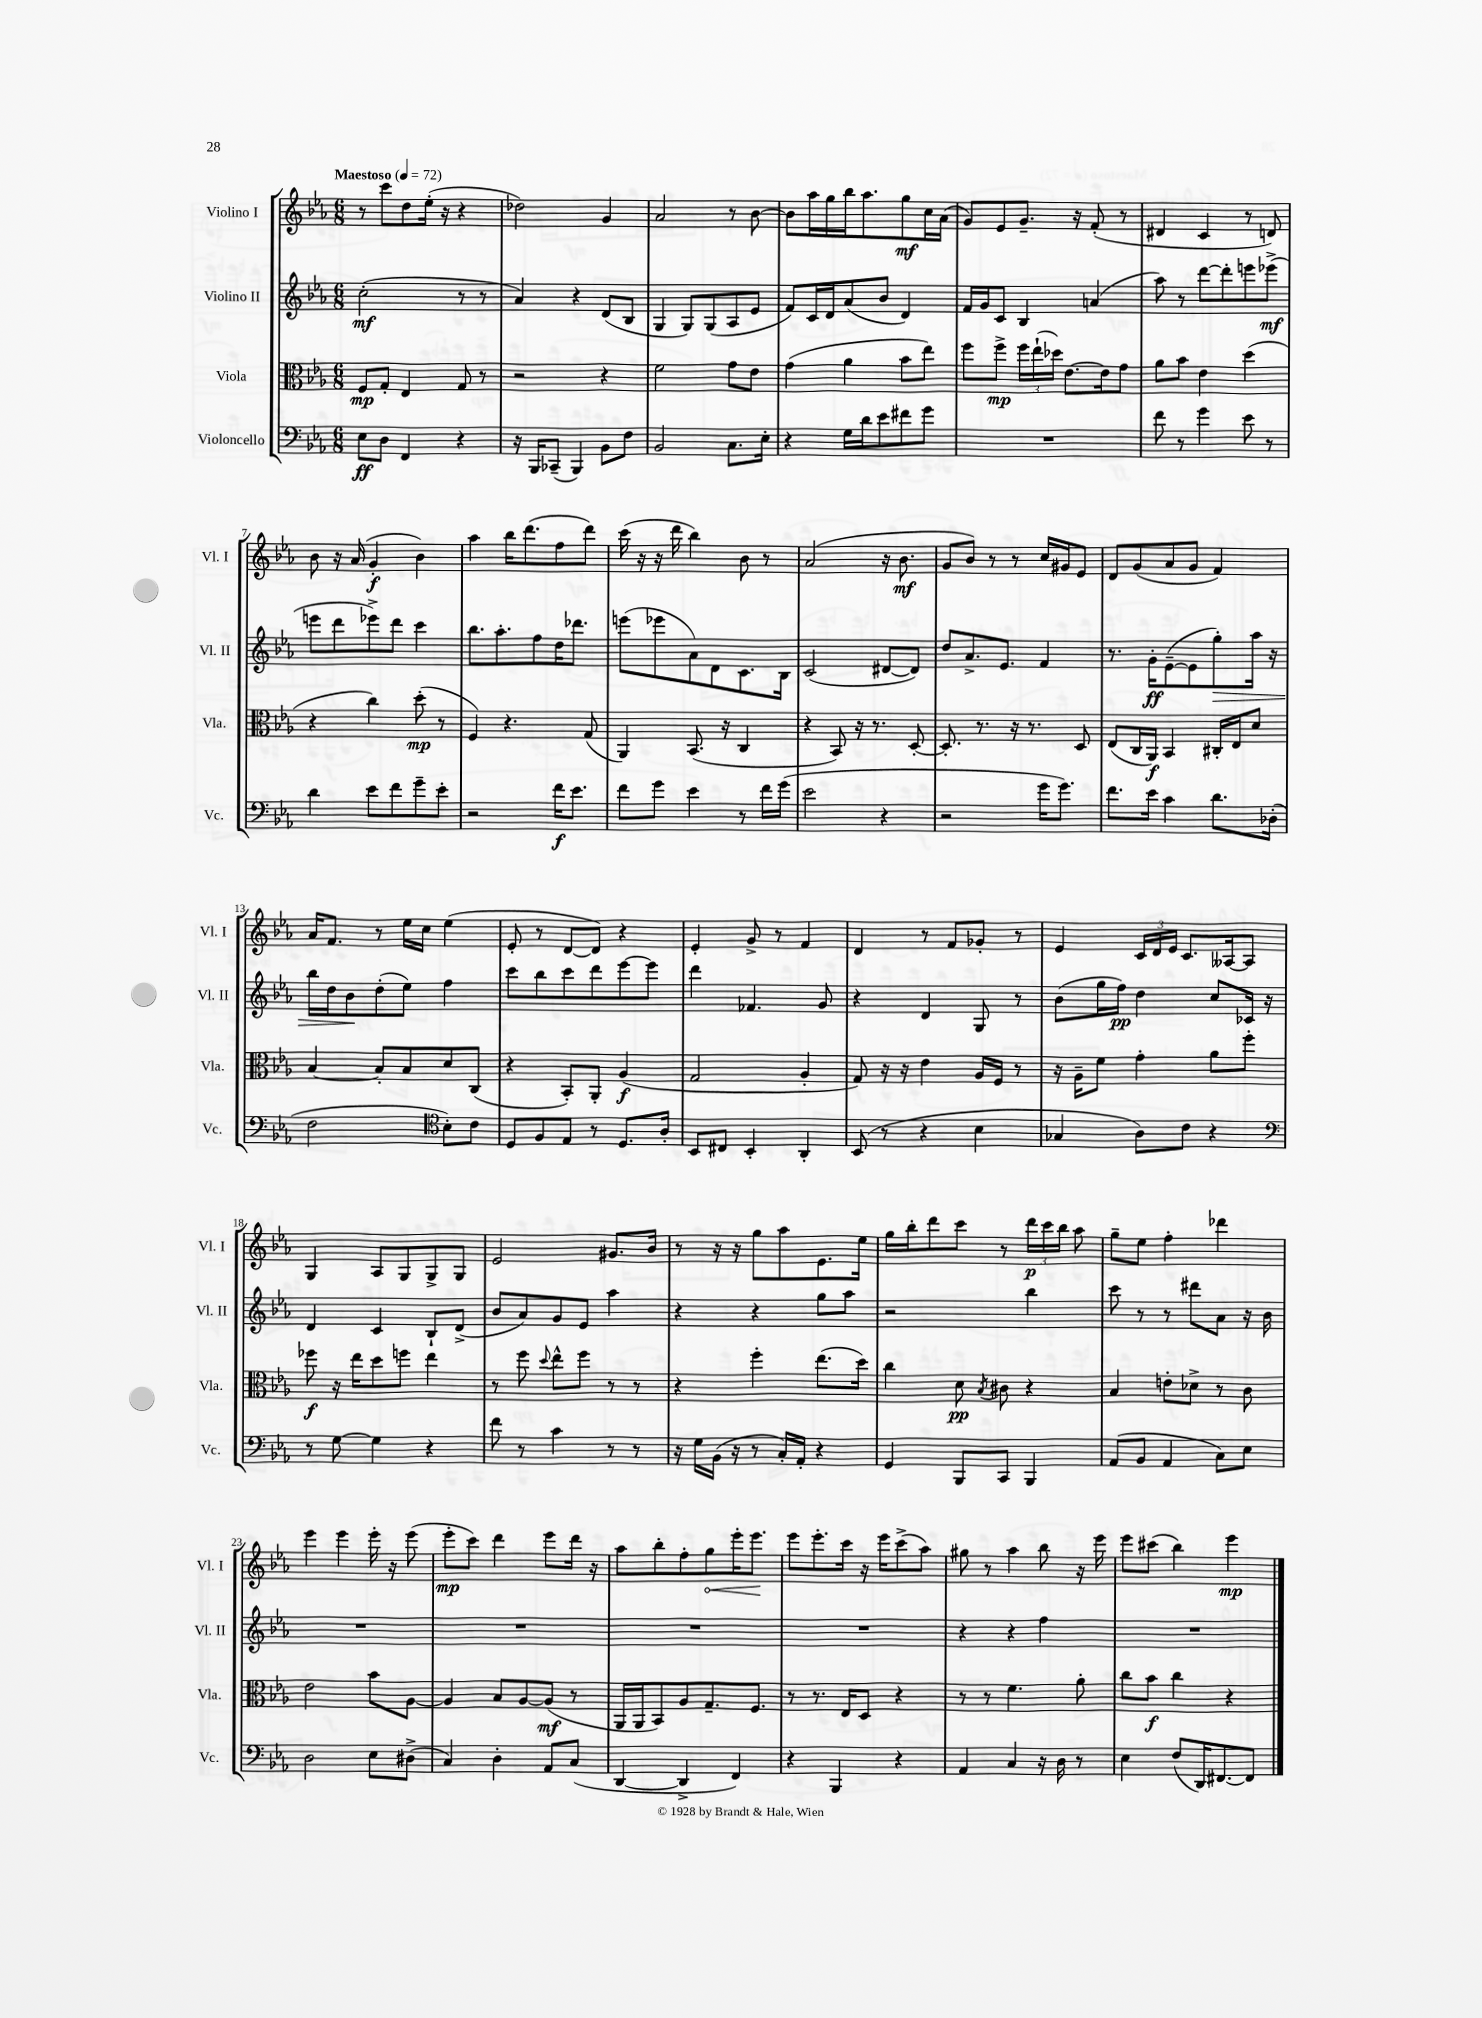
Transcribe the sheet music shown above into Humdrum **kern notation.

**kern	**kern	**kern	**kern
*staff4	*staff3	*staff2	*staff1
*clefF4	*clefC3	*clefG2	*clefG2
*k[b-e-a-]	*k[b-e-a-]	*k[b-e-a-]	*k[b-e-a-]
*M6/8	*M6/8	*M6/8	*M6/8
*MM72	*MM72	*MM72	*MM72
8E-	8F	(2cc'	8r
8D	8G'	.	8ccc
4FF	4E-	.	8dd
.	.	.	(16ee-'
.	.	.	16r
4r	8G	8r	4r
.	8r	8r	.
=	=	=	=
16r	2r	4a-)	2dd-)
16BBB-	.	.	.
(8CC-~	.	.	.
4BBB-)	.	4r	.
8BB-	4r	(8d	4g
8F	.	8B-	.
=	=	=	=
2BB-	2f	4G	2a-
.	.	8G)	.
.	.	(8G	.
8.C	8g	8A-	8r
.	8e-	8e-	[8b-
16E-'	.	.	.
=	=	=	=
4r	(4g	8f)	8b-]
.	.	16c	16aa-
.	.	16d	16gg
16G	4a-	(8a-	16bb-
16d	.	.	8.aa-
8e-	.	8b-	.
8f#	8b-	4d)	8gg
8g	8ee-)	.	16cc
.	.	.	(16a-
=	=	=	=
2.r	8ff	16f	8g)
.	.	16g	.
.	8ff^	8c	8e-
.	24ff	4B-	8.g~
.	(24ee-`	.	.
.	24dd-)	.	.
.	[8.e-	.	.
.	.	.	16r
.	.	(4a	(8f'
.	16e-]	.	.
.	8g	.	8r
=	=	=	=
8f	8a-	8aa-)	4d#
8r	8b-	8r	.
4g	4e-	[8ddd	4c
.	.	8ddd']	.
8e-	(4dd	8eee	8r
8r	.	(8eee-^	8d)
=	=	=	=
4d	4r	8eee	8b-
.	.	8ddd	16r
.	.	.	(16a-
8e-	4cc)	8eee-^)	4g'
8f	.	8ddd	.
8g~	(8dd'	4ccc	4b-)
8e-'	8r	.	.
=	=	=	=
2r	4F)	8.bb-	4aa-
.	.	8.aa-'	.
.	4.r	.	16bb-
.	.	.	(8.ddd
.	.	8ff	.
16f	.	16dd	8ff
8.e-	.	8.ddd-	.
.	(8G	.	8ddd)
=	=	=	=
8f	4AA-)	(8eee	(16ccc
.	.	.	16r
8g	.	8eee-	16r
.	.	.	16ddd
4e-	(8.BB-	8a-)	4bb-)
.	.	8d	.
.	16r	.	.
8r	4C	8.c	8b-
16f	.	.	8r
(16g	.	16B-	.
=	=	=	=
2e-	4r	(2c	(2a-
.	8BB-)	.	.
.	16r	.	.
.	8.r	.	.
4r	.	[8d#	16r
.	.	.	8.b-
.	[8D'	8d#])	.
=	=	=	=
2r	8.D']	8dd	8g
.	.	8.a-^	8b-)
.	8.r	.	.
.	.	.	8r
.	.	8.e-	.
.	16r	.	8r
.	8.r	.	.
16g	.	4f	16cc
8.g)	.	.	16g#
.	8D	.	8e-
=	=	=	=
8.f	(8E-	8.r	8d
.	16C	.	(8g
16e-	16AA-)	16g'	.
4c	4BB-	([8e-~	8a-
.	.	8e-]	8g
8.d	16C#'	8gg')	4f)
.	16E-	.	.
.	8d	16aa-	.
(16D-'	.	16r	.
=	=	=	=
2F	[4B-	16bb-	16a-
.	.	16dd	8.f
.	.	8b-	.
.	8B-']	(8dd'	8r
.	8B-	8ee-)	16ee-
.	.	.	16cc
*clefC4	*	*	*
8B-')	8d	4ff	(4ee-
8c	(8C	.	.
=	=	=	=
8D	4r	8ccc	8e-'
8F	.	8bb-	8r
8E-	8BB-')	8ccc	[8d
8r	8AA-'	8ddd	8d])
8.D	(4A-	[8eee-	4r
.	.	8eee-]	.
16A-'	.	.	.
=	=	=	=
8BB-	2G	4ddd	4e-'
8C#	.	.	.
4BB-'	.	4.f-	8g^
.	.	.	8r
4AA-'	4A-'	.	4f
.	.	8g	.
=	=	=	=
(8BB-	8G)	4r	4d
8r	16r	.	.
.	16r	.	.
4r	4e-	4d	8r
.	.	.	8f
4B-	16A-	8G	8g-'
.	16F	.	.
.	8r	8r	8r
=	=	=	=
4G-	16r	(8b-	4e-
.	16A-~	.	.
.	8f	16gg	.
.	.	16ff)	.
8A-)	4g'	4dd	24c
.	.	.	24d
.	.	.	24e-
8c	.	.	8.c
4r	8a-	8cc	.
.	.	.	[16A--
.	8ff'	16c-	8A--]
.	.	16r	.
=	=	=	=
*clefF4	*	*	*
8r	8ff-	4d	4G
[8G	16r	.	.
.	16ee-	.	.
4G]	8dd	4c	8A-
.	8ff	.	8G
4r	4ee-	8B-`	8G^
.	.	(8d^	8G
=	=	=	=
8f	8r	8b-	2e-
8r	8ff	8a-)	.
.	8qqdd	.	.
4c	8ee-^^	8g	.
.	8ff	8e-	.
8r	8r	4aa-	8.g#
8r	8r	.	.
.	.	.	16b-
=	=	=	=
16r	4r	4r	8r
16G	.	.	.
(16BB-	.	.	16r
16r	.	.	16r
8r	4ff'	4r	8gg
16C')	.	.	8aa-
16AA-'	.	.	.
4r	(8.ee-	8gg	8.e-
.	.	8aa-	.
.	16dd)	.	16ee-
=	=	=	=
4GG	4cc	2r	16gg
.	.	.	16bb-'
.	.	.	8ddd
8BBB-	8d	.	8ccc
.	8qB-	.	.
8CC	8c#	.	8r
4BBB-	4r	4bb-	24ddd
.	.	.	24ccc
.	.	.	24bb-
.	.	.	8aa-
=	=	=	=
(8AA-	4B-	8ccc	8gg~
8BB-	.	8r	8ee-
4AA-	8e'	8r	4ff'
.	8d-^	8ddd#	.
8C)	8r	8a-	4ddd-
8E-	8c	16r	.
.	.	16b-	.
=	=	=	=
2D	2e-	2.r	4eee-
.	.	.	4eee-
8E-	8b-	.	16eee-'
.	.	.	16r
(8D#^	[8A-	.	(8eee-
=	=	=	=
4C)	4A-]	2.r	8eee-'
.	.	.	8ccc)
4D'	8B-	.	4ddd
.	[8A-	.	.
8AA-	(8A-]	.	8eee-
(8C	8r	.	16ddd
.	.	.	16r
=	=	=	=
[4DD	16AA-	2.r	8aa-
.	16AA-	.	.
.	8BB-)	.	8bb-'
4DD^]	8A-	.	8ff'
.	8.G~	.	8gg
4FF)	.	.	16eee-'
.	8.F	.	8.eee-
=	=	=	=
4r	8r	2.r	8eee-
.	8.r	.	8.eee-'
4BBB-	.	.	.
.	16E-	.	16ccc
.	8D	.	16r
.	.	.	16eee-
4r	4r	.	(8ccc^
.	.	.	8aa-)
=	=	=	=
4AA-	8r	4r	8gg#
.	8r	.	8r
4C	4.f	4r	4aa-
16r	.	4ff	8bb-
16D	.	.	.
8r	8a-'	.	16r
.	.	.	16eee-
=	=	=	=
4E-	8cc	2.r	8eee-
.	8b-	.	(8ccc#
(8F	4cc	.	4bb-)
16DD)	.	.	.
[8.FF#	.	.	.
.	4r	.	4eee-
8FF#]	.	.	.
==	==	==	==
*-	*-	*-	*-
